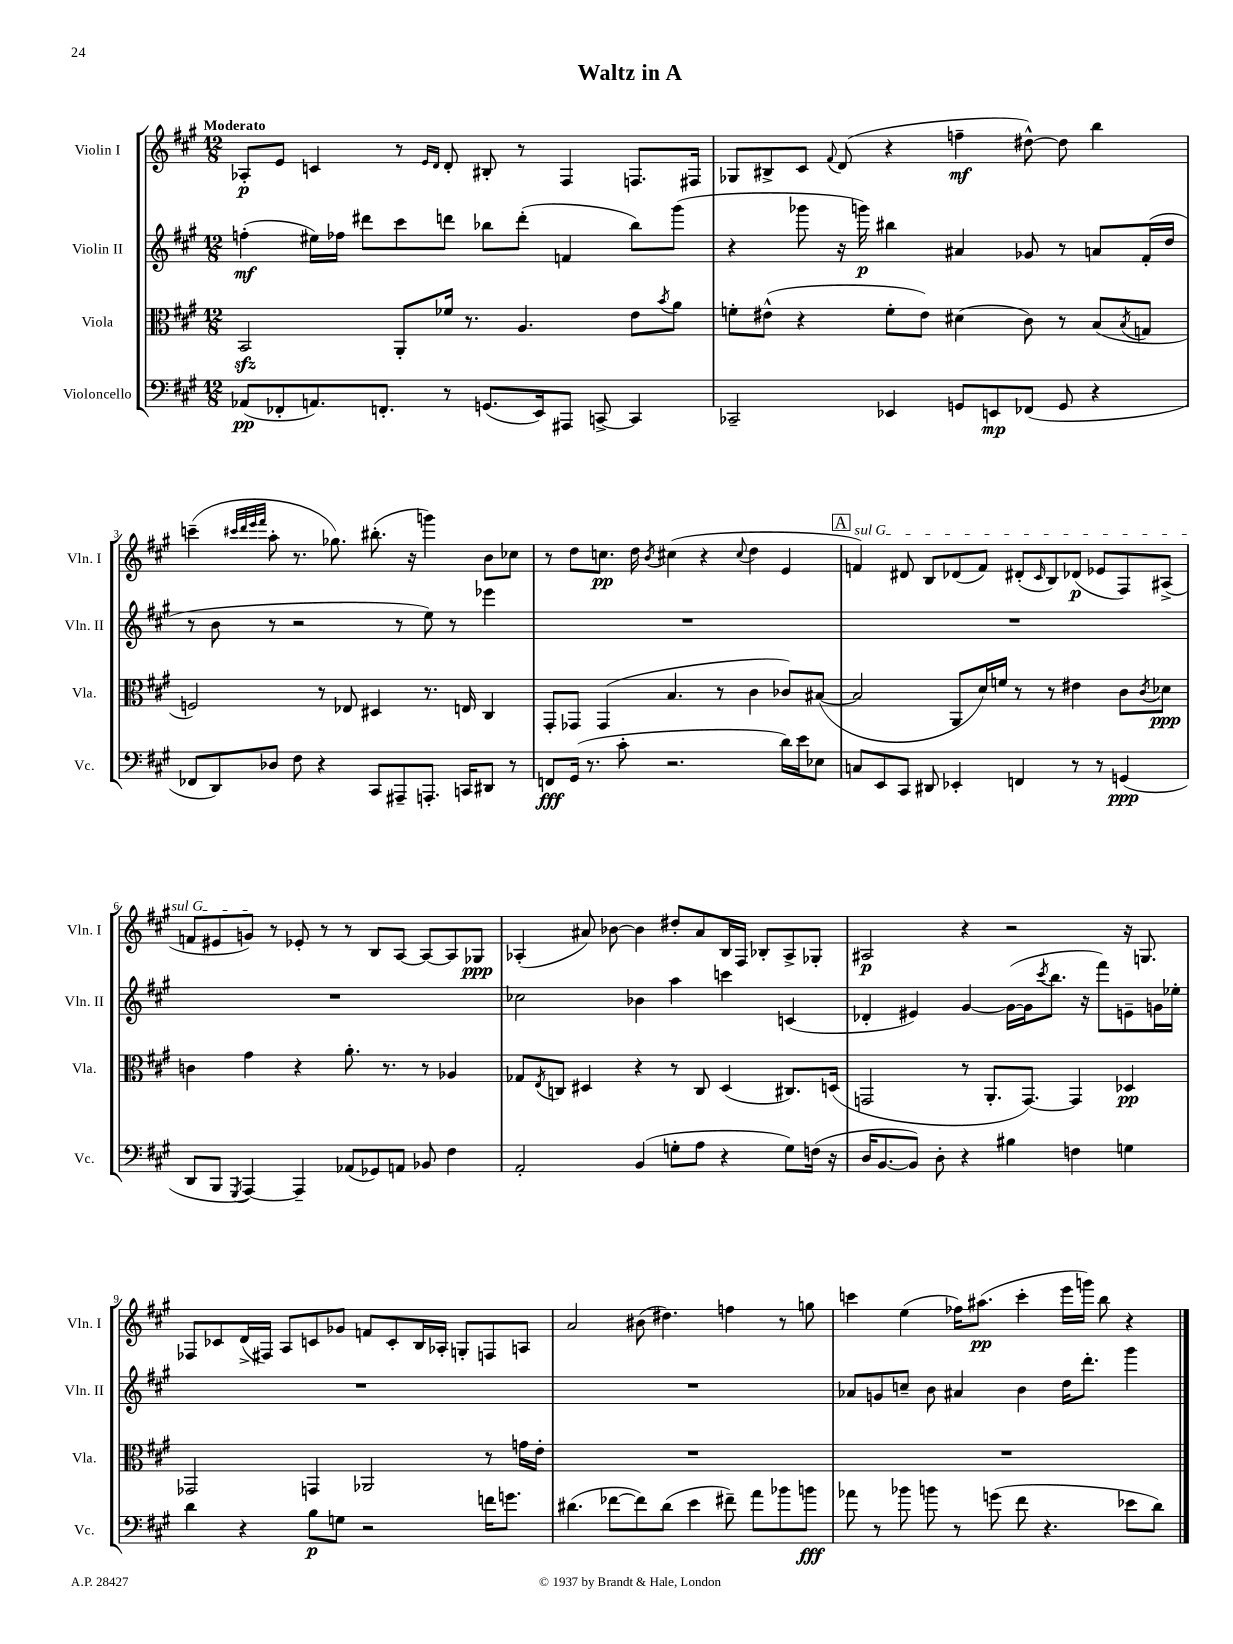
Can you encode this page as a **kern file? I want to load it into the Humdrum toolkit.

**kern	**kern	**kern	**kern
*staff4	*staff3	*staff2	*staff1
*clefF4	*clefC3	*clefG2	*clefG2
*k[f#c#g#]	*k[f#c#g#]	*k[f#c#g#]	*k[f#c#g#]
*M12/8	*M12/8	*M12/8	*M12/8
(8AA-/L	2BB/	(4ff'\	8A-'/L
8FF-'/	.	.	8e/J
8.AA/)	.	16ee#\LL)	4c/
.	.	16ff-\JJ	.
.	.	8ddd#\L	.
8.FF'/J	.	.	.
.	8AA'/L	8ccc#\	8r
.	.	.	16qqe/LL
.	.	.	16qqd/JJ
8r	16f-/Jk	8ddd\J	8d'/
.	8.r	.	.
(8.GG/L	.	8bb-\L	8B#'/
.	4.A/	(8ddd'\J	8r
16EE/k)	.	.	.
8AAA#/J	.	4f/	4F#/
[8CC^/	.	.	.
4CC/]	8e\L	8bb-\L)	8.F/L
.	8qb/	.	.
.	8a\J	(8ggg#\J	.
.	.	.	16F#/Jk
=	=	=	=
2CC-~/	8f'\L	4r	8G-/L
.	(8e#^^\J	.	8B#^/
.	4r	8ggg-\	8c#/J
.	.	.	8qqf#/
.	.	16r	(8d/
.	.	16ggg\)	.
4EE-/	8f'\L	4bb#\	4r
.	8e#\J)	.	.
8GG/L	(4d#\	4a#/	4ff~\
8EE/	.	.	.
(8FF-/J	8c#\)	8g-/	[8dd#^^\)
8GG/	8r	8r	8dd#\]
4r	(8B/L	8a/L	4bb\
.	8qB/	.	.
.	8G/J	(16f#'/L	.
.	.	16dd/JJ	.
=	=	=	=
8FF-/L	2F/)	8r	(4ccc~\
8DD/)	.	8b\	.
.	.	.	32qqccc#/LLL
.	.	.	32qqddd/
.	.	.	32qqeee/
.	.	.	32qqfff#/JJJ
8D-/J	.	8r	8aa'\
8F#\	.	2r	8.r
4r	8r	.	.
.	.	.	8.gg-\)
.	8E-/	.	.
8CC#/L	4D#/	.	(8.bb#'\
8AAA#~/	.	8r	.
.	.	.	16r
8.AAA'/J	8.r	8ee\)	4ggg\)
.	.	8r	.
16CC/LK	16E/	.	.
8DD#/J	4C#/	4eee-\	8b\L
8r	.	.	8cc-\J
=	=	=	=
8FF/L	8GG#'/L	1.r	8r
(16GG#/Jk	8GG-/J	.	8dd\L
8.r	.	.	.
.	(4GG-/	.	8.cc\J
8c#'\	.	.	.
.	.	.	16dd\
.	.	.	8qb/
2.r	4.B/	.	(4cc#\
.	.	.	4r
.	8r	.	.
.	.	.	8qqcc#/
.	4c#\	.	4dd\
16d\LL)	8c-/L)	.	4e/
16e\J	.	.	.
8E-\J	([8B#/J	.	.
=	=	=	=
8C/L	2B#/]	1.r	4f/)
8EE/	.	.	.
8CC#/J	.	.	8d#/
8DD#/	.	.	8B/L
4EE-'/	8AA/L	.	(8d-/
.	16d/L)	.	8f/J)
.	16f/JJ	.	.
4FF/	8r	.	(8d#'/L
.	.	.	16qqc#/
.	8r	.	8B/)
8r	4e#\	.	(8d-/J
8r	.	.	8e-/L
(4GG/	8c#\L	.	8F#/)
.	8qc#/	.	.
.	8d-\J	.	(8A#^/J
=	=	=	=
8DD/L	4c\	1.r	8f/L
8BBB/J	.	.	8e#/
8qGGG#/	.	.	.
[4AAA/)	4g#\	.	8g/J)
.	.	.	8r
4AAA~/]	4r	.	8e-'/
.	.	.	8r
(8AA-/L	8.a'\	.	8r
8GG-/)	.	.	8B/L
.	8.r	.	.
8AA/J	.	.	[8A/J
8BB-/	8r	.	8A/_L
4F#\	4A-/	.	8A/]
.	.	.	8G-/J
=	=	=	=
2AA'/	8G-/L	2cc-\	(4A-'/
.	8qE/	.	.
.	8C/J	.	.
.	4D#/	.	8a#/)
.	.	.	[8b-\
(4BB/	4r	4b-\	4b-\]
8G'\L	8r	4aa\	8dd#'/L
8A\J	8C/	.	8a#/
4r	(4D#/	4ccc\	16B/L
.	.	.	16F#/JJ
.	.	.	8B-'/L
8G\L)	8.C#/L)	(4c/	8A-^/
(16F\Jk	.	.	8G-'/J
16r	(16D/Jk	.	.
=	=	=	=
16D/LK	2GG/	4d-'/	2A#/
[8.BB/	.	.	.
8BB/]J)	.	4e#/)	.
8D'\	.	.	.
4r	8r	[4g#/	4r
.	8.AA'/L	.	.
4B#\	.	(16g#\_LL	2r
.	[8.GG/J)	16g#\]J	.
.	.	8qccc#/	.
.	.	8.bb\J	.
4F\	4GG/]	.	.
.	.	16r	.
.	.	8fff#\L)	.
4G\	4D-/	8e~\	16r
.	.	.	8.G/
.	.	16g\L	.
.	.	16ee-'\JJ	.
=	=	=	=
4d\	2GG-/	1.r	8F-/L
.	.	.	8c-/
4r	.	.	(16d^/L
.	.	.	16F#/JJ)
.	.	.	8A/L
8B\L	4GG/	.	8c/
8G\J	.	.	8g-/J
2r	2AA-/	.	8f/L
.	.	.	8c'/
.	.	.	16B/L
.	.	.	16A-'/JJ
.	.	.	8G'/L
16f\LK	8r	.	8F/
8.g\J	.	.	.
.	16g\LL	.	8A/J
.	16e'\JJ	.	.
=	=	=	=
(4.d#\	1.r	1.r	2a/
[8f-\L	.	.	.
8f-\])	.	.	(8b#\
(8d#\J	.	.	4.dd#\)
4e\	.	.	.
8f#~\)	.	.	4ff\
8a\L	.	.	.
8b-\	.	.	8r
8b\J	.	.	8gg\
=	=	=	=
8a-\	1.r	8a-/L	4ccc\
8r	.	8g/	.
8b-\	.	8cc~/J	(4ee\
8b\	.	8b\	.
8r	.	4a#/	16ff-\LK)
.	.	.	(8.aa#\J
(8g\	.	.	.
8f#\	.	4b\	4ccc'\
4.r	.	.	.
.	.	16dd\LK	16eee\LL
.	.	8.ddd'\J	16ggg\JJ)
.	.	.	8bb\
8e-\L	.	4ggg#\	4r
8d\J)	.	.	.
==	==	==	==
*-	*-	*-	*-
